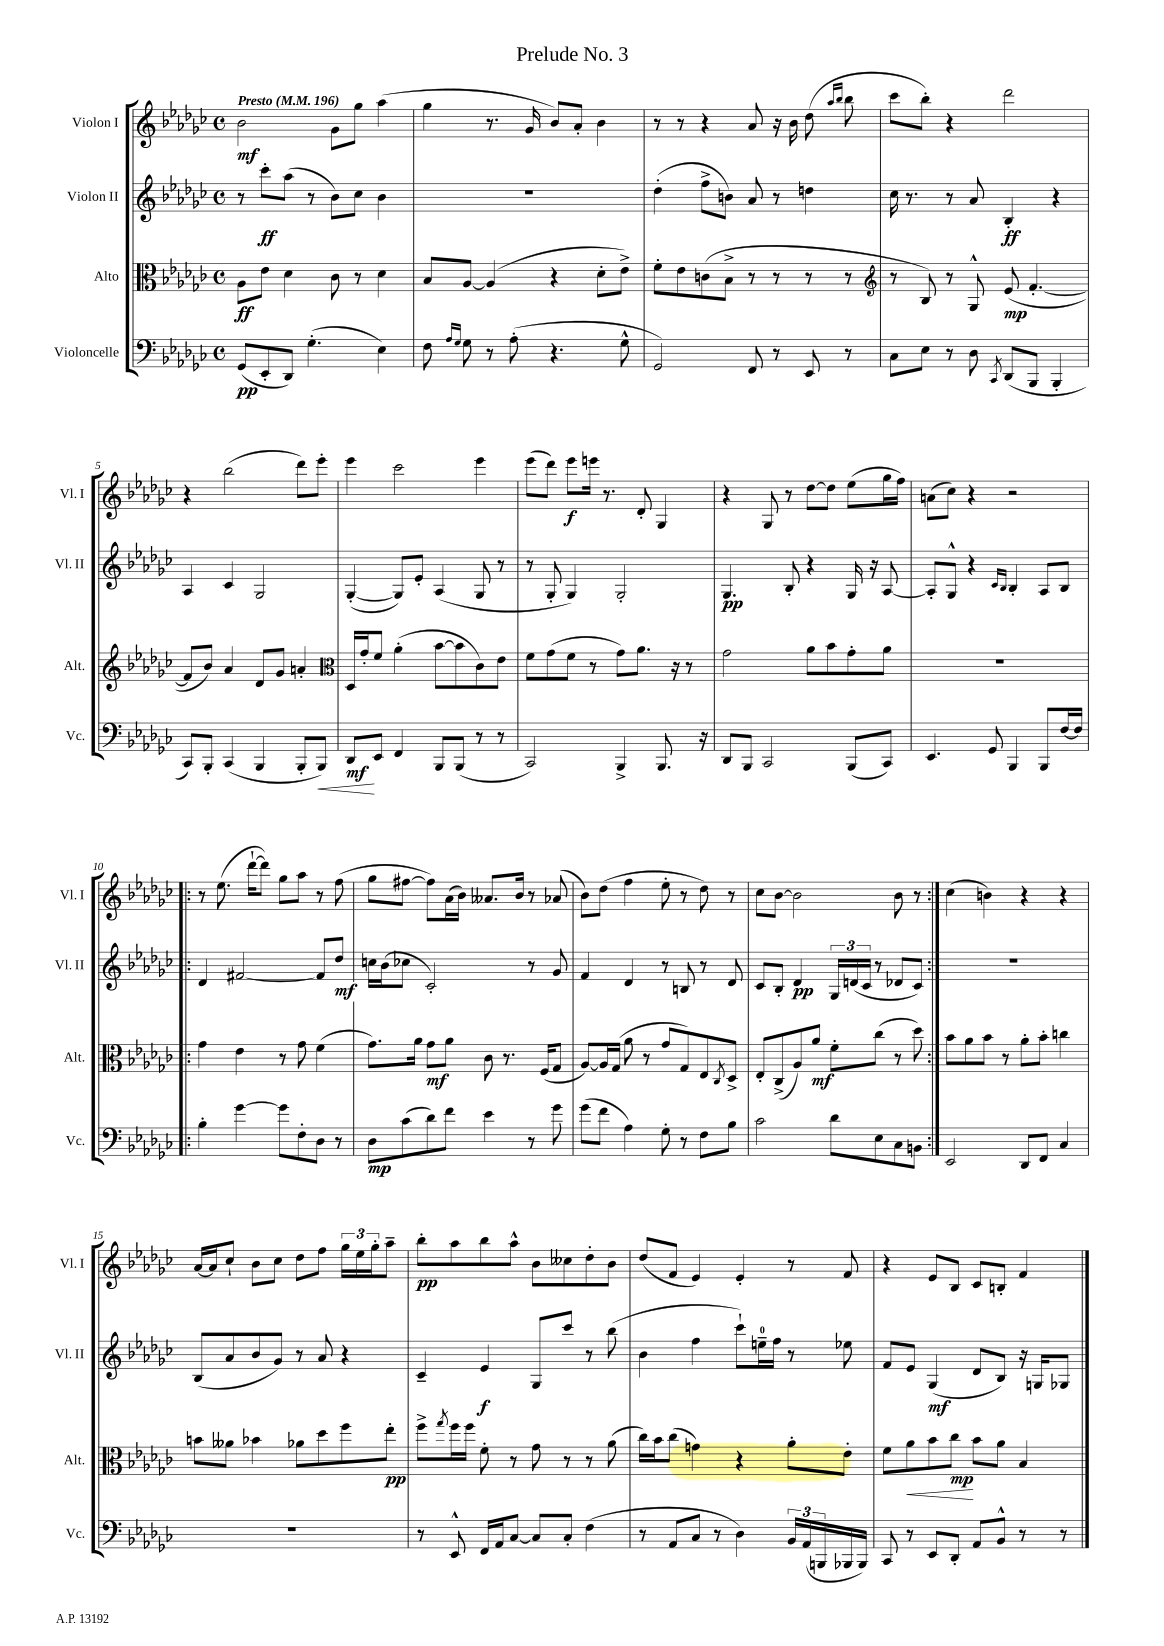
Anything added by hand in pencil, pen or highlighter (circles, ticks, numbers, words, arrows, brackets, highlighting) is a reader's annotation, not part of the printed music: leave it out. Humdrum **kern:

**kern	**kern	**kern	**kern
*staff4	*staff3	*staff2	*staff1
*clefF4	*clefC3	*clefG2	*clefG2
*k[b-e-a-d-g-c-]	*k[b-e-a-d-g-c-]	*k[b-e-a-d-g-c-]	*k[b-e-a-d-g-c-]
*M4/4	*M4/4	*M4/4	*M4/4
*met(c)	*met(c)	*met(c)	*met(c)
*MM196	*MM196	*MM196	*MM196
(8GG-	8A-	8r	2b-
8EE-'	8e-	8ccc-'	.
8DD-)	4d-	(8aa-	.
(4.G-'	.	8r	.
.	8c-	8b-)	8g-
.	8r	8cc-	8gg-
4E-)	4d-	4b-	(4aa-
=	=	=	=
8F	8B-	1r	4gg-
16qqA-	.	.	.
16qqG-	.	.	.
8G-	[8A-	.	.
8r	(4A-]	.	8.r
(8A-'	.	.	.
.	.	.	16g-
4.r	4r	.	8b-)
.	.	.	8a-'
.	8d-'	.	4b-
8G-^^	8e-^)	.	.
=	=	=	=
2GG-)	8f'	(4dd-'	8r
.	8e-	.	8r
.	(8c	8ff^	4r
.	8B-^	8b)	.
8FF	8r	8a-	8a-
8r	8r	8r	16r
.	.	.	16b-
8EE-	8r	4dd	(8dd-
.	.	.	16qqaa-
.	.	.	16qqbb-
8r	8r	.	8bb-
=	=	=	=
*	*clefG2	*	*
8C-	8r	16cc-	8ccc-
.	.	8.r	.
8E-	8B-)	.	8bb-')
8r	8r	8r	4r
8D-	8G-^^	8a-	.
8qCC-	.	.	.
(8DD-	(8e-	4B-'	2ddd-
8BBB-	[4.f'	.	.
4BBB-'	.	4r	.
=	=	=	=
8CC-)	8f]	4A-	4r
8BBB-'	8b-)	.	.
(4CC-	4a-	4c-	(2bb-
4BBB-	8d-	2G-	.
.	8g-	.	.
8BBB-'	4a'	.	8ddd-)
8BBB-)	.	.	8eee-'
=	=	=	=
*	*clefC3	*	*
8DD-	16D-	([4G-'	4eee-
.	16g-'	.	.
8EE-	8f	.	.
4FF	(4a-'	8G-])	2ccc-
.	.	8e-'	.
8BBB-	[8b-	(4A-	.
(8BBB-	8b-]	.	.
8r	8c-)	8G-	4eee-
8r	8e-	8r	.
=	=	=	=
2CC-)	8f	8r	(8eee-
.	(8g-	8G-'	8ddd-)
.	8f	4G-)	8eee-
.	8r	.	16eee
.	.	.	8.r
4BBB-^	8g-)	2G-'	.
.	8.a-	.	8d-'
8.BBB-	.	.	4G-
.	16r	.	.
.	8r	.	.
16r	.	.	.
=	=	=	=
8DD-	2g-	4.G-	4r
8BBB-	.	.	.
2CC-	.	.	8G-
.	.	8B-'	8r
.	8a-	4r	[8dd-
.	8b-	.	8dd-]
(8BBB-	8g-'	16G-	(8ee-
.	.	16r	.
8CC-)	8a-	[8A-	16gg-
.	.	.	16ff)
=	=	=	=
4.EE-	1r	8A-']	(8a
.	.	8G-^^	8cc-)
.	.	4r	4r
8GG-	.	.	.
.	.	16qqc-	.
.	.	16qqB-	.
4BBB-	.	4B-'	2r
8BBB-	.	8A-	.
[16F	.	8B-	.
16F]	.	.	.
=!|:	=!|:	=!|:	=!|:
4B-'	4g-	4d-	8r
.	.	.	(8.ee-
[4g-	4e-	[2f#	.
.	.	.	[16ddd-`
.	.	.	8ddd-])
8g-]	8r	.	8gg-
8F'	8g-	.	8aa-
8D-	(4f	8f#]	8r
8r	.	8dd-	(8ff
=	=	=	=
8D-	8.g-)	16cc	8gg-
.	.	(16b-	.
(8c-	.	8cc-	[8ff#
.	16a-	.	.
8d-)	8g-	2c-')	8ff#])
8f	8a-	.	(16a-
.	.	.	16b-)
4e-	8c-	.	8.a--
.	8.r	.	.
.	.	.	16b-
8r	.	8r	8r
.	(16F	.	.
8g-	8G-	8g-	(8a-
=	=	=	=
(8g-	[8A-)	4f	8b-)
8f	16A-]	.	(8dd-
.	(16G-	.	.
4A-)	8a-	4d-	4ff
.	8r	.	.
8G-'	8g-	8r	8ee-'
8r	8G-)	8B	8r
8F	8E-	8r	8dd-)
.	8qC-	.	.
8B-	8D-^	8d-	8r
=	=	=	=
2c-	8E-'	8c-	8cc-
.	(8C-^	8B-'	[8b-
.	8A-)	4d-	2b-]
.	8a-	.	.
8d-	8f'	24G-	.
.	.	(24d	.
.	.	24c-	.
8E-	(8cc-	8r	.
8C-	8r	8d-	8b-
8BB	8dd-)	8c-)	8r
=:|!	=:|!	=:|!	=:|!
2EE-	8b-	1r	(4cc-
.	8a-	.	.
.	8b-	.	4b)
.	8r	.	.
8DD-	8a-'	.	4r
8FF	8b-'	.	.
4C-	4cc	.	4r
=	=	=	=
1r	8b	(8B-	[16a-
.	.	.	16a-]
.	8a--	8a-	8cc-`
.	4b-	8b-	8b-
.	.	8g-)	8cc-
.	8a-	8r	8dd-
.	8dd-	8a-	8ff
.	8ff	4r	24gg-
.	.	.	24ee-
.	.	.	24gg-'
.	8ee-'	.	8aa-~
=	=	=	=
8r	8ff^	4c-~	8bb-'
.	8qgg-	.	.
8EE-^^	16ff	.	8aa-
.	16ff	.	.
16FF	8f'	4e-	8bb-
16AA-	.	.	.
[8C-	8r	.	8aa-^^
8C-]	8g-	8G-	8b-
8C-'	8r	8ccc-	8cc--
(4F	8r	8r	8dd-'
.	(8a-	(8bb-	8b-
=	=	=	=
8r	16cc-)	4b-	(8dd-
.	16b-	.	.
8AA-	(8cc-	.	8f
8C-	4g)	4ff	4e-)
8r	.	.	.
4D-)	4r	8ccc-`)	4e-'
.	.	16ee~	.
.	.	16ff	.
24BB-	8a-'	8r	8r
(24AA-	.	.	.
24BBB	.	.	.
16BBB-	8e-'	8ee-	8f
16BBB-)	.	.	.
=	=	=	=
8CC-	8f	8f	4r
8r	8a-	8e-	.
8EE-	8b-	(4G-	8e-
8DD-'	8cc-	.	8B-
8AA-	8b-	8d-	8c-
8BB-^^	8a-	8B-)	8B'
8r	4B-	16r	4f
.	.	16G	.
8r	.	8G-	.
==	==	==	==
*-	*-	*-	*-
